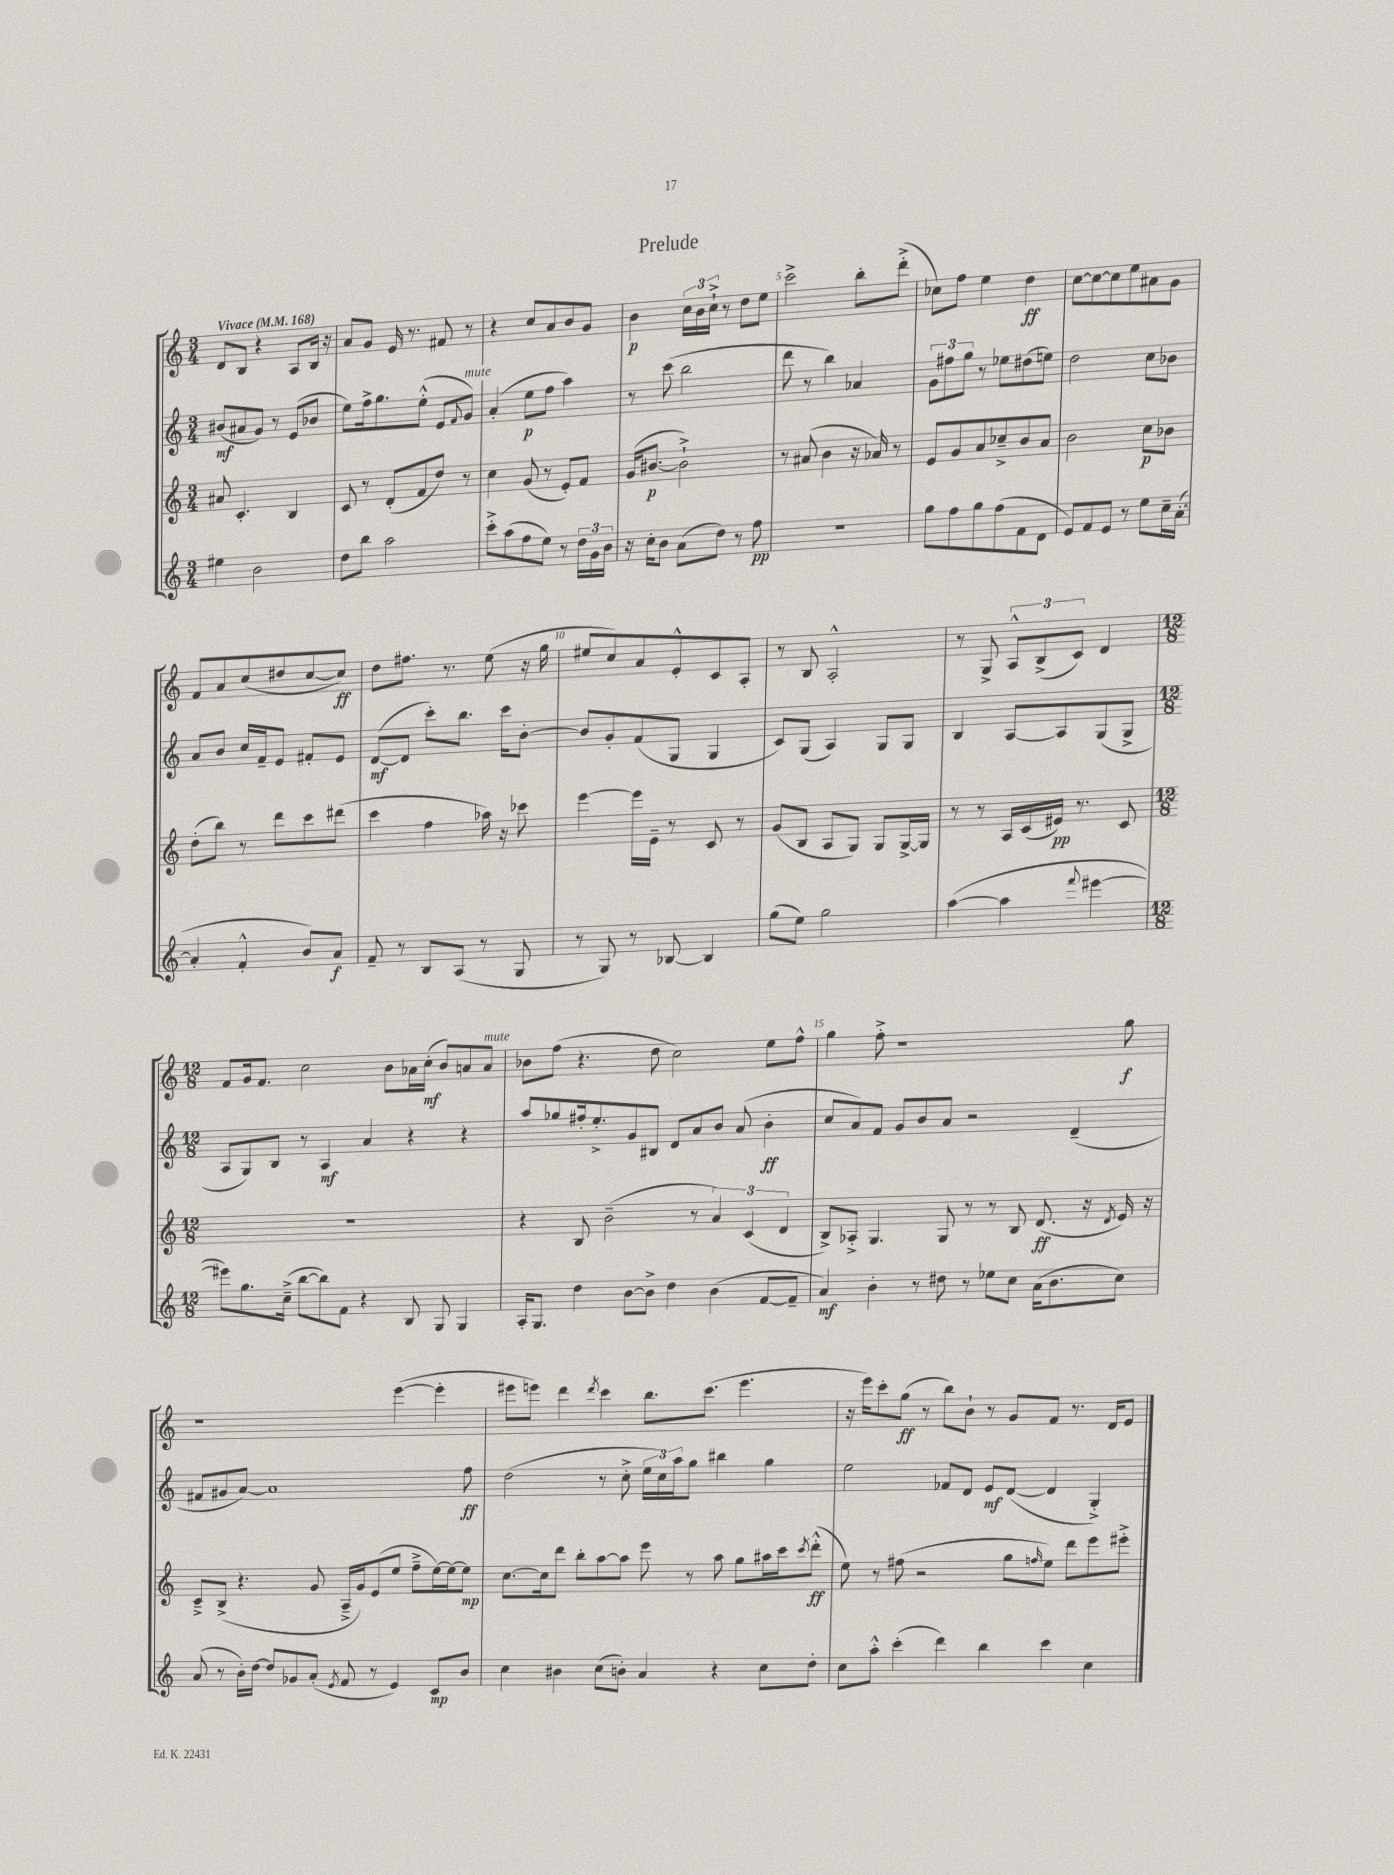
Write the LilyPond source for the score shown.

\header { title = "Prelude" }
<<
\new StaffGroup <<
\new Staff = "s0" {
    \clef treble \key c \major \numericTimeSignature \time 3/4 \tempo "Vivace" 4 = 168
    d'8 b8 r4 a8 b16 r16 |
    a'8 g'8 e'16 r8. fis'8 r8 |
    r4 c''8 a'8 b'8 g'8 |
    b'4\p \tuplet 3/2 { c''16 b'16 c''16-!-> } r8 d''8 e''8 |
    c'''2-> b''8-. d'''8-.->( |
    ces''8) f''8 e''4 d''4\ff |
    c''8~ c''8~ c''8 e''8 ais'8 g'8 |
    f'8 a'8 c''8( dis''8 c''8~ c''8\ff) |
    d''8 fis''8. r8. e''8( r16 g''16 |
    eis''8 c''8) a'8 e'8-.-^ c'8 a8-. |
    r8 b8 a2-.-^ |
    r8 g8-> \tuplet 3/2 { a8-^ b8->( c'8) } d'4 |
    \numericTimeSignature \time 12/8 f'8 g'16 f'8. c''2 b'8 aes'16 c''16-.\mf( b'8) a'8 a'8^\markup { \italic "mute" } |
    bes'8 f''8( r4. d''8 c''2) e''8 f''8-^ |
    g''4 f''8-.-> r1 g''8\f |
    r1 e'''4~( e'''4-. |
    eis'''8 e'''8) d'''4 \acciaccatura { d'''8 } c'''4 b''8. c'''8.( e'''4. |
    r16 e'''16) c'''8-. g''8\ff( r8 b''8) b'8-! r8 g'8 f'8 r8. d'16 e'8 \bar "|." |
}
\new Staff = "s1" {
    \clef treble \key c \major \numericTimeSignature \time 3/4
    bis'8\mf( ais'8 g'8) r8 e'8( bes'8 |
    e''8) f''16-> g''8. e''8-.-^( e'8 \appoggiatura { f'8 } g'8^\markup { \italic "mute" }) |
    a'4-.( e''8\p f''8 a''4) |
    r8 c'''8( b''2 |
    d'''8 r8 b''4) aes'4 |
    \tuplet 3/2 { g'8 fis''8 g''8 } r8 ees''8 dis''8( e''8) |
    d''2 c''8 bes'8 |
    a'8 b'8 c''16 f'16-- e'8 fis'8-. e'8 |
    d'8~\mf( d'8 c'''8-.) b''8. c'''16 b'8~-. |
    b'8 g'8-. f'8( g8 g4 |
    c'8) g8( a4) g8 g8 |
    b4 a8~ a8 g8( g8-> |
    \numericTimeSignature \time 12/8 a8 g8) b8 r8 a4\mf a'4 r4 r4 |
    a''8 ges''8 fis''16-. e''8.-.-> g'8 bis8 d'8 a'8 b'8 a'8( b'4-.\ff |
    c''8 a'8) f'8 g'8 b'8 a'8 r2 d'4--( |
    fis'8 gis'8 a'8~) a'1 f''8\ff |
    d''2( r8 c''8-.-> \tuplet 3/2 { e''16 c''16) a''16 } g''8 bis''4 g''4 |
    e''2 fes'8 d'8 e'8\mf d'8~( d'4 g4-.->) \bar "|." |
}
\new Staff = "s2" {
    \clef treble \key c \major \numericTimeSignature \time 3/4
    ais'8 c'4.-. b4 |
    c'8 r8 d'8-.( f'8 d''8) r8 |
    c''4 g'8( r8 e'8-.) f'8 |
    g'16( bis'8.~\p bis'2-!->) |
    r8 ais'8( b'4 r16 aes'16) r8 |
    e'8 g'8 a'8 ces''8---> b'8 a'8 |
    b'2 c''8\p bes'8 |
    d''8-.( b''8) r8 d'''8 c'''8 dis'''8( |
    c'''4 f''4 aes''16) r16 ces'''8 |
    e'''4~ e'''16 e'16-- r8 c'8 r8 |
    g'8( b8 a8 g8) g8 g16~-> g16 |
    r8 r8 a16 c'16( eis'16\pp) r8. c'8 |
    \numericTimeSignature \time 12/8 R1. |
    r4 b8 b'2--( r8 \tuplet 3/2 { a'4) c'4( d'4 } |
    b8->) aes8-.-> g4. g8 r8 r8 b8 d'8.\ff( r16 \acciaccatura { d'8 } e'16) r16 |
    c'8---> b8->( r4. g'8 a16---> g'16) e'8( e''8 f''8---> e''16~) e''16~ e''8\mp |
    c''8.~ c''16 d'''8 b''8-. a''8~ a''8 e'''8 r8 a''8 g''8 ais''16 c'''16 \acciaccatura { c'''8 } d'''8-.-^\ff( |
    e''8) r8 fis''8( r2 g''8 \grace { f''16 } e''8) d'''8 e'''8 eis'''8-.-> \bar "|." |
}
\new Staff = "s3" {
    \clef treble \key c \major \numericTimeSignature \time 3/4
    eis''4 b'2 |
    d''8 b''8 a''2 |
    c'''8-.-> a''8( f''8 e''8) r8 \tuplet 3/2 { d''16 g'16 b'16 } |
    r16 c''16-. b'8 a'8( d''8) r8 f''8\pp |
    R2. |
    g''8 f''8 g''8 f''8( f'8 d'8 |
    e'8) f'8 e'8 r8 e''8 c''16-- a'16~-.( |
    a'4-. f'4-.-^ b'8) a'8\f |
    f'8-- r8 b8 a8( r8 g8 |
    r8 g8) r8 bes8~ bes4 |
    g''8( e''8) g''2 |
    a''4~( a''4 \appoggiatura { f'''8 } eis'''4~ |
    \numericTimeSignature \time 12/8 eis'''8) g''8. c''16--->( b''8~ b''8) f'8 r4 b8 g8 g4 |
    a16-. g8. d''4 b'8~ b'8-> d''4 b'4( f'8~ f'8-- |
    a'4\mf) b'4-. r8 dis''8 r8 ees''8 c''8 a'16( b'8. c''8) |
    a'8( r8 b'16-.) d''16~ d''8 ges'8 a'8-.( \acciaccatura { e'8 } f'8 r8 e'4) c'8\mp b'8 |
    c''4 bis'4 c''8( b'8-.) a'4 r4 c''8 d''8-. |
    c''8 a''8-.-^ c'''4-.( d'''4) b''4 c'''4 c''4 \bar "|." |
}
>>
>>
\layout { \context { \Score \override BarNumber.break-visibility = ##(#f #t #t) barNumberVisibility = #(every-nth-bar-number-visible 5) } }
